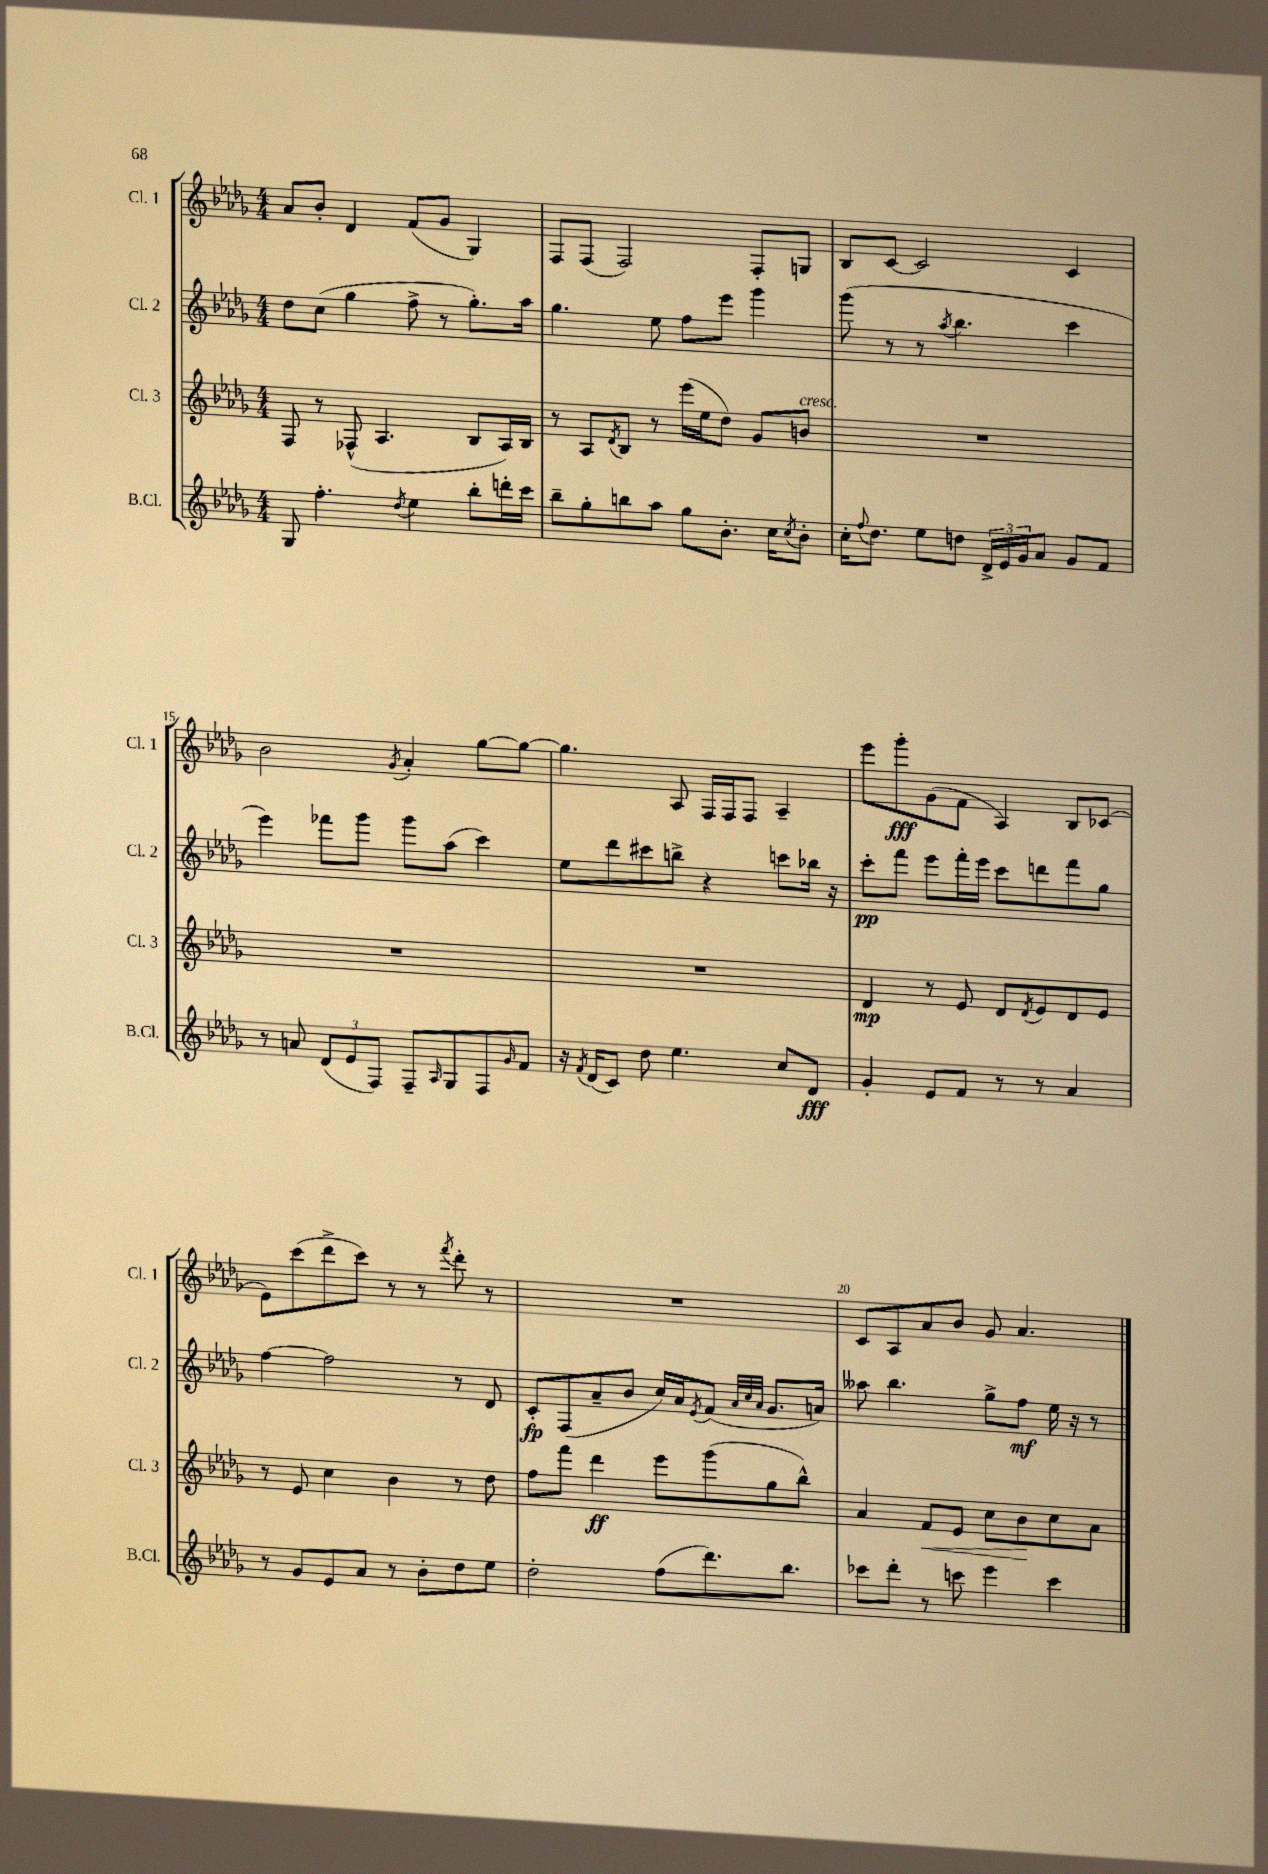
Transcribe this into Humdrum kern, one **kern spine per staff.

**kern	**kern	**kern	**kern
*staff4	*staff3	*staff2	*staff1
*clefG2	*clefG2	*clefG2	*clefG2
*k[b-e-a-d-g-]	*k[b-e-a-d-g-]	*k[b-e-a-d-g-]	*k[b-e-a-d-g-]
*M4/4	*M4/4	*M4/4	*M4/4
8G-	8F	8dd-	8a-
4.ff'	8r	(8cc	8b-'
.	(8F-^^	4gg-	4d-
.	4.A-	.	.
8qdd-	.	.	.
4ee-	.	8ff^	(8f
.	.	8r	8g-
8bb-'	8B-	8.gg-')	4G-)
16ddd'	16A-)	.	.
16ccc	16B-	16aa-	.
=	=	=	=
8bb-~	8r	4.gg-	8F
8gg-'	8A-	.	(8F
.	8qd-	.	.
8bb	8B-	.	2F)
8aa-	8r	8ee-	.
8gg-	(16eee-	8ff	.
.	16ee-	.	.
8.b-'	8dd-)	8eee-	.
.	8g-	4ggg-	8F'
16cc	.	.	.
8qcc	.	.	.
8b-'	8b	.	8G
=	=	=	=
16cc'	1r	(8ggg-	8B-
8qqff	.	.	.
8.dd-	.	.	.
.	.	8r	[8c
8ee-	.	8r	2c]
.	.	8qaa-	.
8dd	.	4.bb-	.
24d-^	.	.	.
24e-	.	.	.
24g-	.	.	.
8a-	.	.	.
8g-	.	4ccc	4c
8f	.	.	.
=	=	=	=
8r	1r	4eee-)	2b-
8a	.	.	.
(12d-	.	8fff-	.
12e-	.	.	.
.	.	8ggg-	.
12F)	.	.	.
.	.	.	8qg-
8F~	.	8ggg-	4a-'
16qqA-	.	.	.
8G-	.	(8aa-	.
8F	.	4ccc)	[8gg-
16qqg-	.	.	.
8f	.	.	8gg-_
=	=	=	=
16r	1r	8ee-	4.gg-]
8qf	.	.	.
(16d-	.	.	.
8c)	.	8ddd-	.
8dd-	.	8ccc#	.
4.ee-	.	8bb^	8A-
.	.	4r	16F
.	.	.	16F
.	.	.	8F
8cc	.	8ccc	4A-~
8d-	.	16bb-	.
.	.	16r	.
=	=	=	=
4g-'	4d-	8ccc'	8eee-
.	.	8fff	8ggg-'
8e-	8r	8eee-	(8g-
8f	8e-	16fff'	8f
.	.	16eee-	.
8r	8d-	8ccc	4A-)
.	8qd-	.	.
8r	8e-	8ddd	.
4a-	8d-	8fff	8B-
.	8e-	8gg-	(8c-
=	=	=	=
8r	8r	[4ff	8e-)
8g-	8e-	.	(8ccc
8e-	4cc	2ff]	8ddd-^
8a-	.	.	8ccc)
8r	4b-	.	8r
8b-'	.	.	8r
.	.	.	8qfff
8dd-	8r	8r	8ddd-'
8ee-	8dd-	8d-	8r
=	=	=	=
2dd-'	8ff	8c'	1r
.	8fff	(8F	.
.	4ddd-	8a-~	.
.	.	8b-	.
(8ff	8eee-	16cc)	.
.	.	16a-	.
.	.	8qe-	.
8.ddd-)	(8ggg-	(8f	.
.	.	32qqa-	.
.	.	32qqcc	.
.	.	32qqa-	.
.	8gg-	8.g-	.
8.bb-	.	.	.
.	8bb-^^)	.	.
.	.	16a)	.
=	=	=	=
8ccc-	4a-	8aa--	8c
8ddd-'	.	4.bb-	8A-
8r	8f	.	8a-
8ccc	8e-	.	8b-
4eee-	8cc	8gg-^	8g-
.	8b-	8ff	4.a-
4ccc	8cc	16ee-	.
.	.	16r	.
.	8a-	8r	.
==	==	==	==
*-	*-	*-	*-
